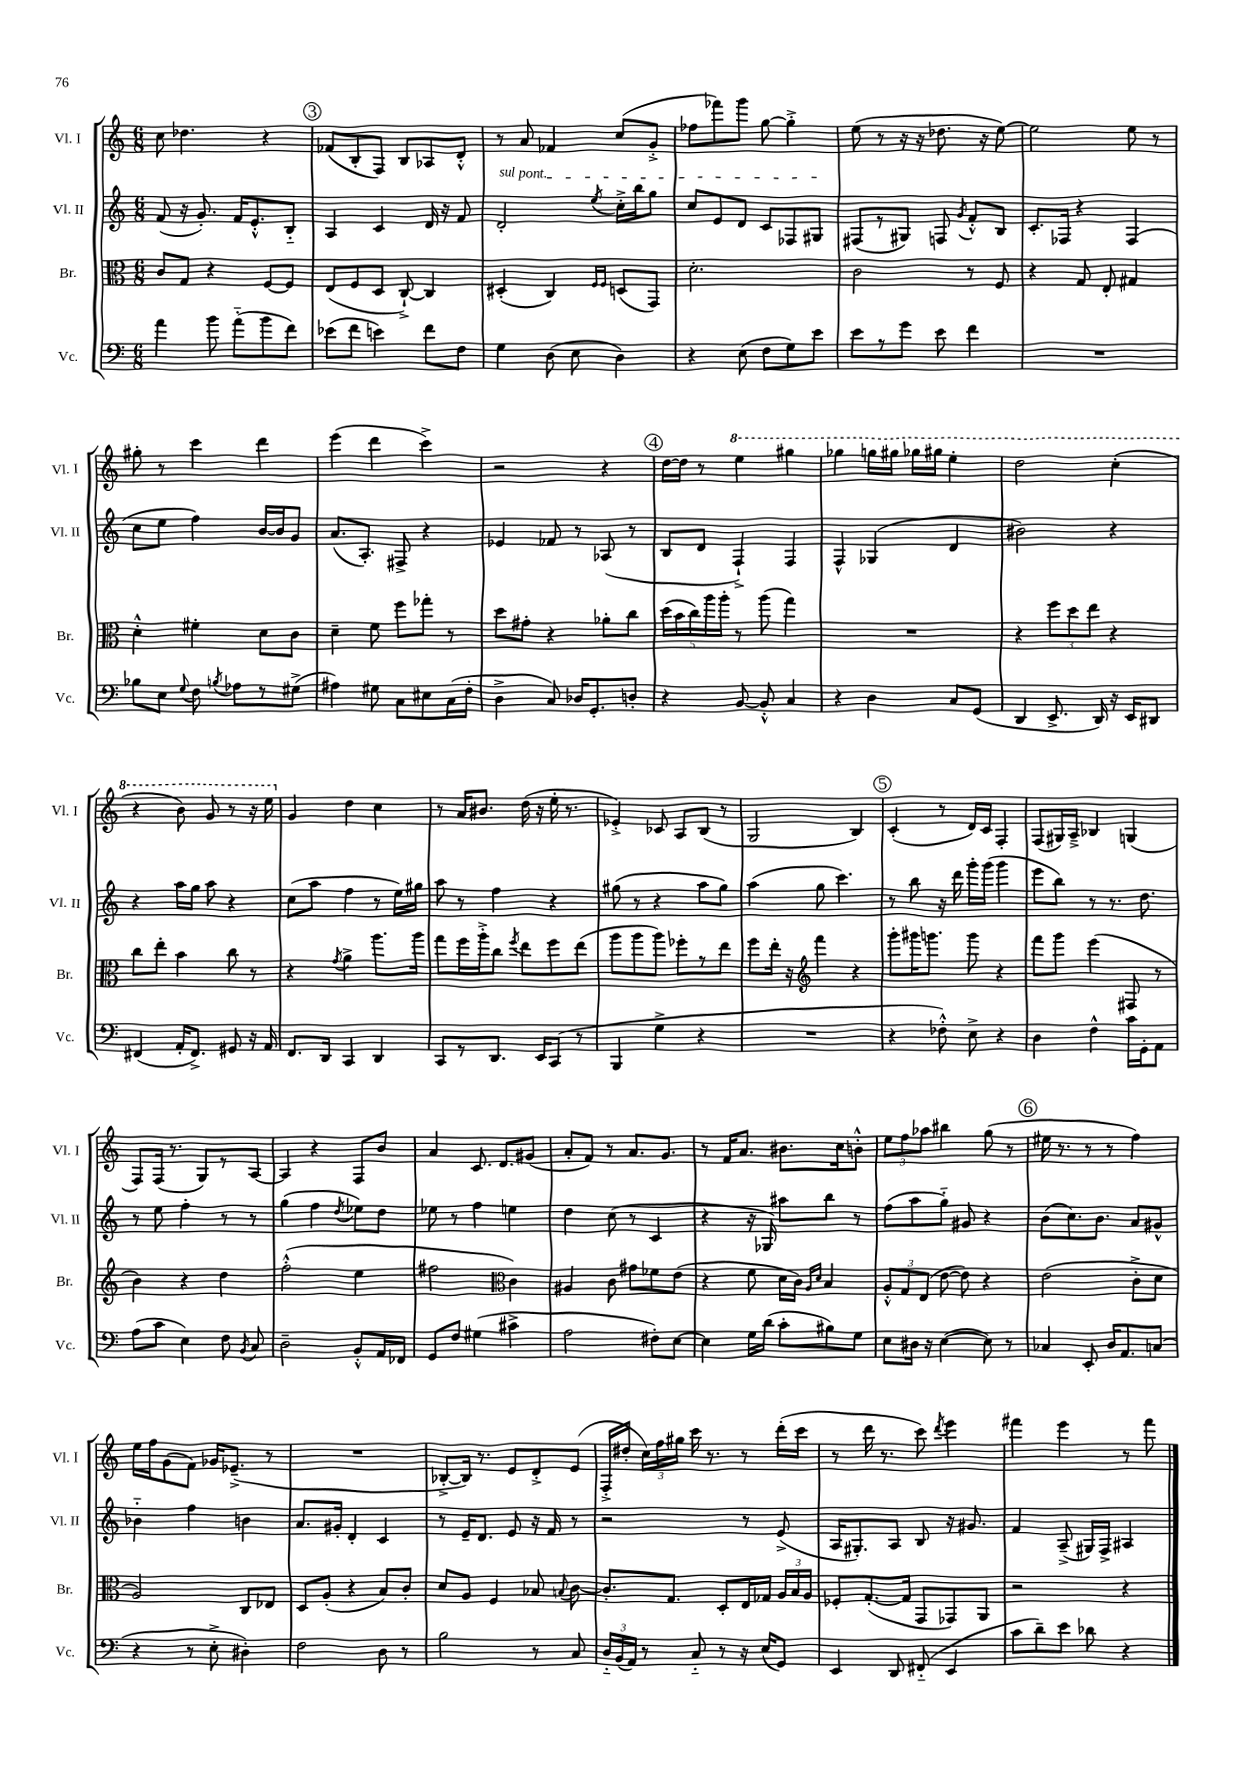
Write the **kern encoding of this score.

**kern	**kern	**kern	**kern
*staff4	*staff3	*staff2	*staff1
*clefF4	*clefC3	*clefG2	*clefG2
*k[]	*k[]	*k[]	*k[]
*M6/8	*M6/8	*M6/8	*M6/8
4a	8c	(8f	8cc
.	8G	16r	4.dd-
.	.	8.g')	.
8b	4r	.	.
(8a'~	.	16f	.
.	.	8.e'^^	.
8b	[8F	.	4r
8f)	8F]	8B'~	.
=	=	=	=
(8e-	(8E	4A	(8f-
8f	8F	.	8B'
4e)	8D	4c	8F)
.	[8C`^)	.	8B
8f	4C]	16d	8A-
.	.	16r	.
8F	.	8f	8d'^^
=	=	=	=
4G	(4D#'	2d'	8r
.	.	.	8a
(8D	4C)	.	4f-
8E	.	.	.
.	16qqF	.	.
.	16qqF	8qee	.
4D)	(8D	16cc'^	(8cc
.	.	16bb	.
.	8GG)	8gg	8g'^
=	=	=	=
4r	2.d'	8cc	8ff-
.	.	8e	8fff-)
(8E	.	8d	8ggg
8F	.	8c	[8gg
8G)	.	8F-	4gg'^]
8e	.	8G#	.
=	=	=	=
8e	2c	(8F#	(8ee
8r	.	8r	8r
8g	.	8G#)	16r
.	.	.	16r
8e	.	8F	8.dd-
.	.	8qg	.
4f	8r	8f'^^	.
.	.	.	16r
.	8F	8B	[8ee)
=	=	=	=
2.r	4r	8.c'	2ee]
.	.	16F-	.
.	8G	4r	.
.	8E'	.	.
.	4G#	(4F-	8ee
.	.	.	8r
=	=	=	=
8B-	4d'^^	8cc	8gg#'
8E	.	8ee	8r
8qqG	.	.	.
8F	4f#'	4ff)	4ccc
8qB	.	.	.
8A-	.	.	.
8r	8d	[16b	4ddd
.	.	16b]	.
(8G#^	8c	8g	.
=	=	=	=
4A#)	4d~	(8.a	(4eee
.	.	8.A')	.
8G#	8f	.	4ddd
8C	8ff	8F#^	.
8E#	8gg-'	4r	4ccc^)
(16C	8r	.	.
16F'	.	.	.
=	=	=	=
4D^	8dd	4e-	2r
.	8g#'	.	.
8C)	4r	8f-	.
16D-	.	8r	.
8.GG'	.	.	.
.	8a-'	(8A-	4r
8D'	8cc	8r	.
=	=	=	=
4r	(20dd	8B	[16dd
.	20b	.	.
.	.	.	16dd]
.	20cc)	.	.
.	.	8d	8r
.	20aa	.	.
.	20aa'	.	.
[8BB	8r	4F`^)	4eee
8BB'^^]	(8aa	.	.
4C	4gg)	4F	4ggg#
=	=	=	=
4r	2.r	4F^^	4ggg-
4D	.	(4G-	16ggg
.	.	.	16ggg#
.	.	.	16ggg-
.	.	.	16ggg#
8C	.	4d	4eee'
(8GG	.	.	.
=	=	=	=
4DD	4r	2b#)	2ddd
8.EE^	12ff	.	.
.	12dd	.	.
.	12ee	.	.
16DD)	.	.	.
16r	4r	4r	(4ccc'
16EE	.	.	.
8DD#	.	.	.
=	=	=	=
(4FF#	8cc	4r	4r
.	8ee'	.	.
16AA'	4b	16aa	8bb)
8.FF#^)	.	16gg	.
.	.	8aa	8gg
8GG#	8cc	4r	8r
16r	8r	.	16r
16AA	.	.	16eee
=	=	=	=
8.FF	4r	(8cc	4g
.	.	8aa	.
16DD	.	.	.
.	8qg	.	.
4CC	4a^	4ff	4dd
4DD	8.aa	8r	4cc
.	.	16ee)	.
.	16aa	16gg#	.
=	=	=	=
8CC	8gg	8aa	8r
8r	16ff	8r	16a
.	16aa'^	.	8.b#
8.DD	8cc	4ff	.
.	8qff	.	.
.	8ee	.	(16dd
16EE	.	.	16r
(8CC	8ff	4r	16ee'
.	.	.	8.r
8r	(8ee	.	.
=	=	=	=
4BBB	8aa	(8gg#	4e-'^)
.	8aa	8r	.
4G^	8aa)	4r	8c-
.	8ff-'	.	8A
4r	8r	8aa	(8B
.	8ee	8gg#)	8r
=	=	=	=
2.r	8ff	(4aa	2G
.	16ee'	.	.
.	16r	.	.
*	*clefG2	*	*
.	4fff	8gg	.
.	.	4.ccc)	.
.	4r	.	4B)
=	=	=	=
4r	8ggg'	8r	(4c'
.	16ggg#	8bb	.
.	8.ggg	.	.
8F-'^^)	.	16r	8r
.	.	16ddd	.
8E^	8ggg	16ggg'	16d)
.	.	(16ggg	16c
4r	4r	4ggg	4F'
=	=	=	=
4D	8fff	8eee	(8F
.	8ggg	8bb)	16G#)
.	.	.	16A~^
4F^^	(4eee	8r	4B-
.	.	8.r	.
16c	8F#	.	(4G
16GG'	.	8.dd	.
8AA	8r	.	.
=	=	=	=
(8A	4b)	8r	8F)
8c	.	8ee	(16F
.	.	.	8.r
4E)	4r	4ff'	.
.	.	.	8G)
8F	4dd	8r	8r
8qBB	.	.	.
8C	.	8r	[8A
=	=	=	=
2D~	(2ff'^^	(4gg	4A]
.	.	4ff	4r
.	.	8qdd	.
8BB'^^	4ee	8ee-)	8F
16AA	.	8dd	8b
16FF-	.	.	.
=	=	=	=
8GG	2ff#	8ee-	4a
8F	.	8r	.
(4G#	.	4ff	8.c
.	.	.	8.d
*	*clefC3	*	*
4c#^	4c)	4ee	.
.	.	.	(8g#
=	=	=	=
2A	4A#	4dd	8a'
.	.	.	8f)
.	8c	(8cc	8r
.	8g#	8r	8.a
8F#')	8f-	4c	.
.	.	.	8.g
[8E	(8e	.	.
=	=	=	=
4E]	4r	4r	8r
.	.	.	16f
.	.	.	8.a
16G	8f	16r	.
(16d	.	16G-)	.
8c'	16d	8aa#	8.b#
.	16c)	.	.
.	16qqA	.	.
.	16qqd	.	.
8B#)	4B	8bb	.
.	.	.	16cc
8G	.	8r	8b'^^
=	=	=	=
8E	12A'^^	(8ff	12ee
.	12G	.	12ff
16D#	.	8aa	.
.	(12E	.	12aa-
16r	.	.	.
([4E	[8e	8gg'~)	4bb#
.	8e])	8g#	.
8E])	4r	4r	(8gg
8r	.	.	8r
=	=	=	=
4C-	(2e	(8b	16ee#
.	.	.	8.r
.	.	8.cc)	.
8EE'	.	.	8r
.	.	8.b	.
16D	.	.	8r
8.AA	.	.	.
.	8c'^	8a	4ff)
(8C	8d	8g#^^	.
=	=	=	=
4r	2A)	4b-'~	16ee
.	.	.	16ff
.	.	.	(8g
8r	.	4ff	8f)
8E'^	.	.	16g-
.	.	.	(8.e-~^
4D#')	8C	4b	.
.	8E-	.	8r
=	=	=	=
2F	8D	8.a	2.r
.	(8A'	.	.
.	.	16g#'	.
.	4r	4d'	.
8D	8B)	4c	.
8r	8c'	.	.
=	=	=	=
2B	8d	8r	[8B-'^
.	8A	16e~	16B-])
.	.	8.d	8.r
.	4F	.	.
.	.	8e	8e
8r	8B-	16r	8d'^
.	.	16f	.
.	8qqB	.	.
8C	[8c	8r	(8e
=	=	=	=
24D'~	8.c']	2r	16F'^
(24BB	.	.	.
.	.	.	16dd#'
24AA)	.	.	.
8r	.	.	24cc)
.	.	.	24ff
.	8.G	.	.
.	.	.	24gg#
8C'~	.	.	16ccc
.	.	.	8.r
8r	8D'	.	.
16r	16E	8r	8r
(16E	16G-	.	.
8GG)	24A	(8e^	(16ddd'
.	24B	.	.
.	.	.	16ccc
.	24A	.	.
=	=	=	=
4EE	8F-'	16A	8r
.	.	8.G#')	.
.	([8.G'	.	16ddd
.	.	.	8.r
8DD	.	8A	.
.	16G]	.	.
(8FF#'~	8GG	8B	8ccc)
.	.	.	8qddd
4EE	8GG-)	16r	4eee
.	.	8.g#	.
.	8AA	.	.
=	=	=	=
8c	2r	4f	4fff#
8d~)	.	.	.
8e	.	(8A~^	4eee
8d-	.	16G#)	.
.	.	16F^	.
4r	4r	4A#	8r
.	.	.	8fff#
==	==	==	==
*-	*-	*-	*-
